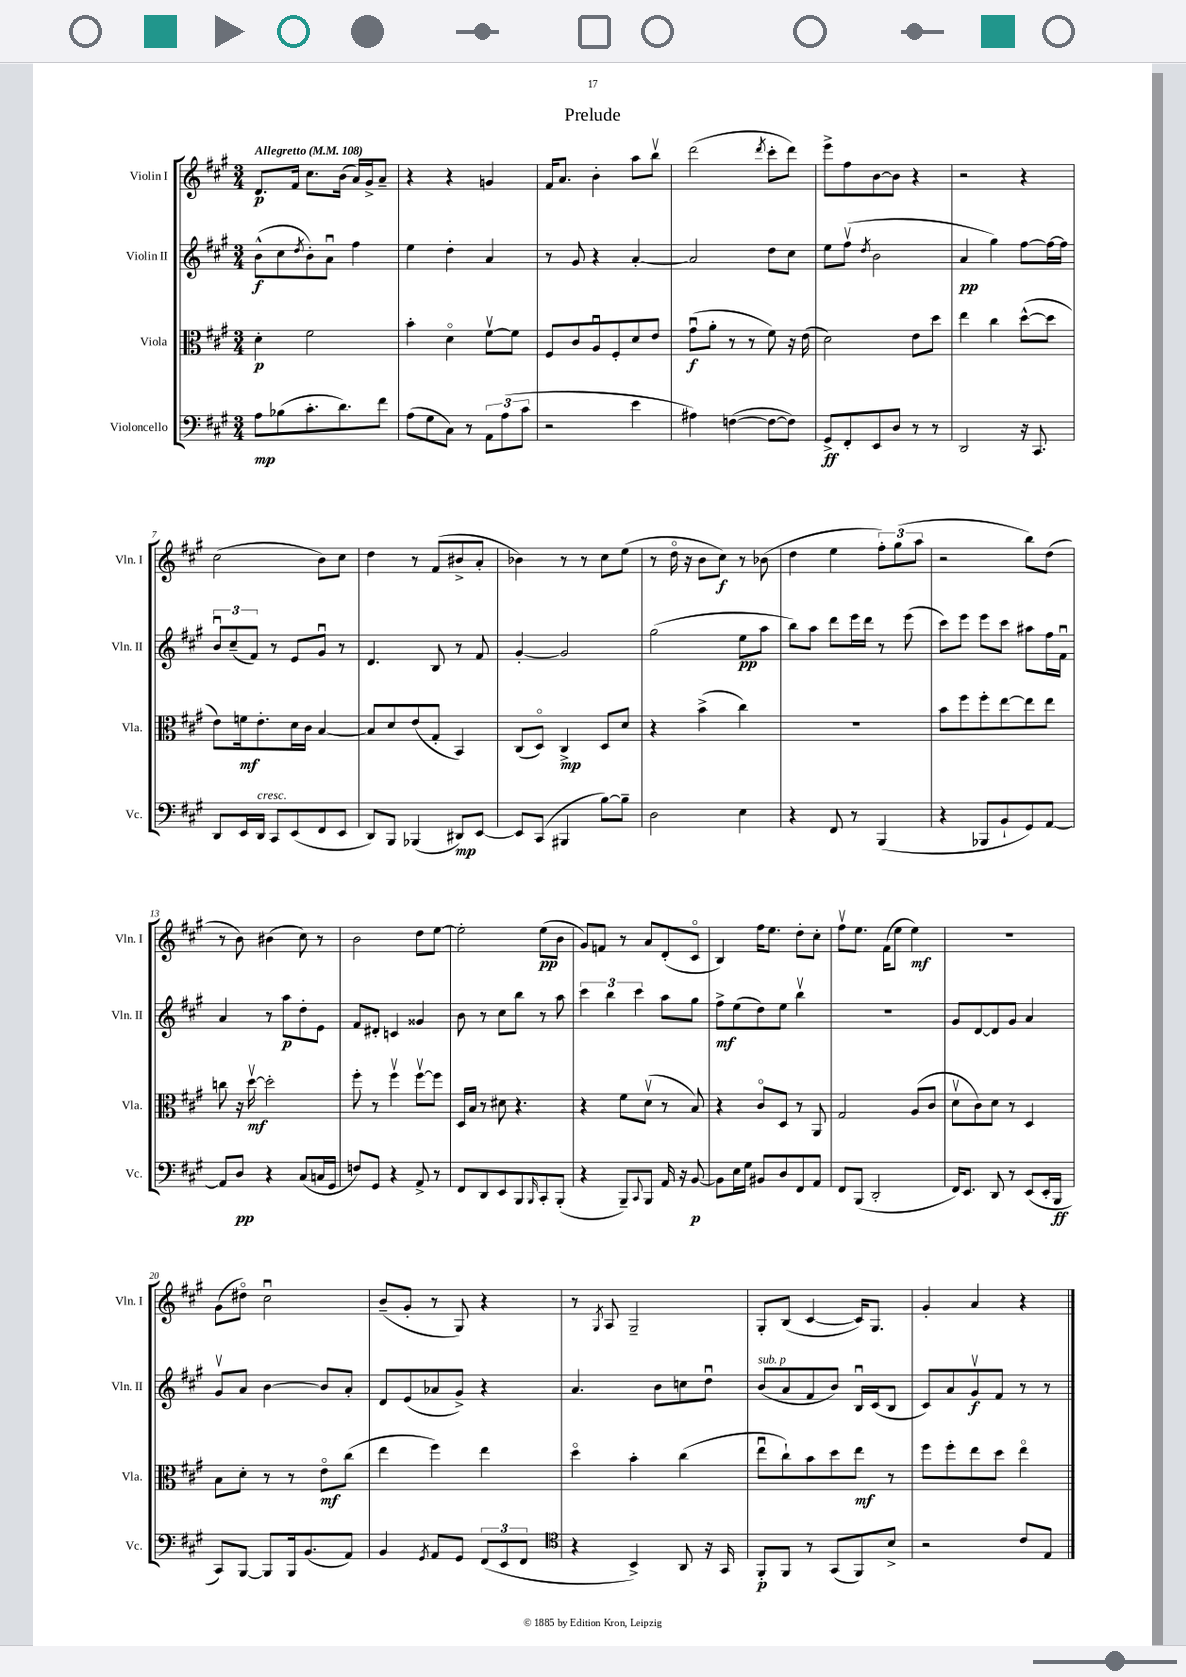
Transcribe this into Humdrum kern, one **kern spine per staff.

**kern	**kern	**kern	**kern
*staff4	*staff3	*staff2	*staff1
*clefF4	*clefC3	*clefG2	*clefG2
*k[f#c#g#]	*k[f#c#g#]	*k[f#c#g#]	*k[f#c#g#]
*M3/4	*M3/4	*M3/4	*M3/4
*MM108	*MM108	*MM108	*MM108
8A	4d'	(8b^^	8.d
(8B-	.	8cc#	.
.	.	.	16f#
.	.	8qdd	.
8.c#'	2f#	8b')	8.cc#
.	.	8au	.
8.d)	.	.	(16b
.	.	4ff#	16a)
.	.	.	16g#^
8f#	.	.	8a~
=	=	=	=
(8A	4b'	4ee	4r
8G#	.	.	.
8C#)	4do	4dd'	4r
8r	.	.	.
12AA	[8f#v	4a	4g
(12A	.	.	.
.	8f#]	.	.
12c#	.	.	.
=	=	=	=
2r	8F#	8r	16f#
.	.	.	8.a
.	8c#	8g#	.
.	8Au	4r	4b'
.	8F#'	.	.
4e	8d	[4a'	8aa
.	8e	.	8bbv
=	=	=	=
4A#)	(8g#u	2a]	(2ddd
.	8a'	.	.
([4F	8r	.	.
.	8r	.	.
.	.	.	8qddd
8F_	8f#)	8dd	8ccc#'
8F])	16r	8cc#	8ddd)
.	(16e	.	.
=	=	=	=
8GG#^	2d)	8ee	8eee^
8FF#'	.	(8ff#v	8ff#
.	.	8qdd	.
8EE	.	2b	[8b
8D	.	.	8b]
8r	8e	.	4r
8r	8dd	.	.
=	=	=	=
2DD	4ee	4a	2r
.	4cc#	4gg#)	.
16r	([8dd^^	[8ff#	4r
8.CC#	.	.	.
.	8dd]	16ff#_	.
.	.	16ff#]	.
=	=	=	=
8DD	8e)	12bu	(2cc#
.	.	(12cc#~	.
16EE	16f	.	.
.	.	12f#)	.
16DD	8.e'	.	.
8CC#	.	8r	.
(8EE	16d	8e	.
.	16c#	.	.
8FF#	[4B	8g#u	8b)
8EE	.	8r	8cc#
=	=	=	=
8DD)	8B]	4.d	4dd
8BBB	8d	.	.
(4BBB-	(8e	.	8r
.	8G#'	8B	(8f#
8DD#)	4BB)	8r	8b#^
[8EE	.	8f#	8a'
=	=	=	=
8EE]	(8C#	[4g#'	4b-)
(8CC#	8Do)	.	.
4BBB#	4C#^	2g#]	8r
.	.	.	8r
[8B)	8D	.	8cc#
8B~]	8d	.	(8ee
=	=	=	=
2D	4r	(2gg#	8r
.	.	.	16ddo
.	.	.	16r
.	(4b^	.	8b
.	.	.	8cc#)
4E	4cc#)	8ee	8r
.	.	8aa	(8b-
=	=	=	=
4r	2.r	8bb)	4dd
.	.	8aa	.
8FF#	.	8ddd	4ee
8r	.	16eee	.
.	.	16ddd	.
(4BBB	.	8r	12ff#')
.	.	.	(12gg#
.	.	(8eee	.
.	.	.	12aa
=	=	=	=
4r	8b	8ccc#)	2r
.	8ff#	8eee	.
8BBB-	8ff#'	8eee	.
8BB`	[8ee	8ccc#	.
8GG#)	8ee]	8aa#	8bb)
[8AA	8ee	16ff#	(8dd
.	.	16f#u	.
=	=	=	=
8AA]	8cc	4a	8r
8D	16r	.	8b)
.	[16ddv	.	.
4r	2dd']	8r	(4b#
.	.	8aa	.
(8C#	.	8dd'	8cc#)
16C	.	8e	8r
16GG#	.	.	.
=	=	=	=
8F)	8ff#'	8f#	2b
8GG#	8r	8d#'	.
4r	4ff#v	4c	.
8AA^	[8ff#v	4g##	8dd
8r	8ff#]	.	[8ee
=	=	=	=
8FF#	16D	8b	2ee']
.	16B	.	.
8DD	8r	8r	.
8EE	8d#	8cc#	.
8BBB	4.r	8bb	.
16qqBBB	.	.	.
8CC#'	.	8r	(8ee
(8BBB'	.	8aa	8b
=	=	=	=
4r	4r	6ccc#	8g#)
.	.	.	8f
.	.	6bb	.
8BBB~)	8f#	.	8r
.	.	6ccc#	.
8qqCC#	.	.	.
8BBB	(8dv	.	8a
16AA	8r	8aa	(8d'
16r	.	.	.
[8BB	8B)	8gg#	8c#o
=	=	=	=
8BB]	4r	8ff#^	4B)
16E	.	(8ee	.
16G#	.	.	.
8BB#	8c#o	8dd)	16ff#
.	.	.	8.ee
8D	8D	8ee	.
8FF#	8r	4bbv	8dd'
8AA	8AA	.	8cc#'
=	=	=	=
8FF#	2G#	2.r	8ff#v
(8BBB	.	.	8.ee
2DD'	.	.	.
.	.	.	(16f#
.	.	.	8ee
.	(8A	.	4ee)
.	8c#	.	.
=	=	=	=
16FF#)	8dv	8g#	2.r
8.EE	.	.	.
.	8c#)	[8d	.
8DD	8d	8d]	.
8r	8r	8g#	.
(8EE	4D	4a	.
16EE'	.	.	.
16BBB	.	.	.
=	=	=	=
8CC#)	8B	8g#v	(8g#
[8BBB	8d'	8a	8dd#o)
8BBB]	8r	[4b	2cc#u
16BBB	8r	.	.
(8.BB	.	.	.
.	8eo	8b]	.
8AA)	(8cc#	8a'	.
=	=	=	=
4BB	4ee	8d	(8b~
.	.	(8e	8g#'
8qGG#	.	.	.
8AA	4ff#)	8a-	8r
8GG#	.	8g#^)	8G#)
(12FF#	4ee	4r	4r
12EE	.	.	.
12FF#	.	.	.
=	=	=	=
*clefC4	*	*	*
4r	4ddo	4.a	8r
.	.	.	8qG#
.	.	.	8A
4BB^)	4b'	.	2G#~
.	.	8b	.
8AA	(4cc#	8cc	.
16r	.	8ddu	.
16GG#	.	.	.
=	=	=	=
8FF#'	8eeu	(8b	8G#'
8FF#	8cc#`)	8a	(8B
8r	8b	8f#	[4c#
(8GG#	8dd	8b)	.
8FF#)	8ee	16Bu	16c#])
.	.	(16c#	8.G#
8B^	8r	8B	.
=	=	=	=
2r	8ff#	8c#)	4g#'
.	8ff#'	8a	.
.	8ee	8g#v	4a
.	8dd	8f#	.
8c#	4eeo	8r	4r
8E	.	8r	.
==	==	==	==
*-	*-	*-	*-
